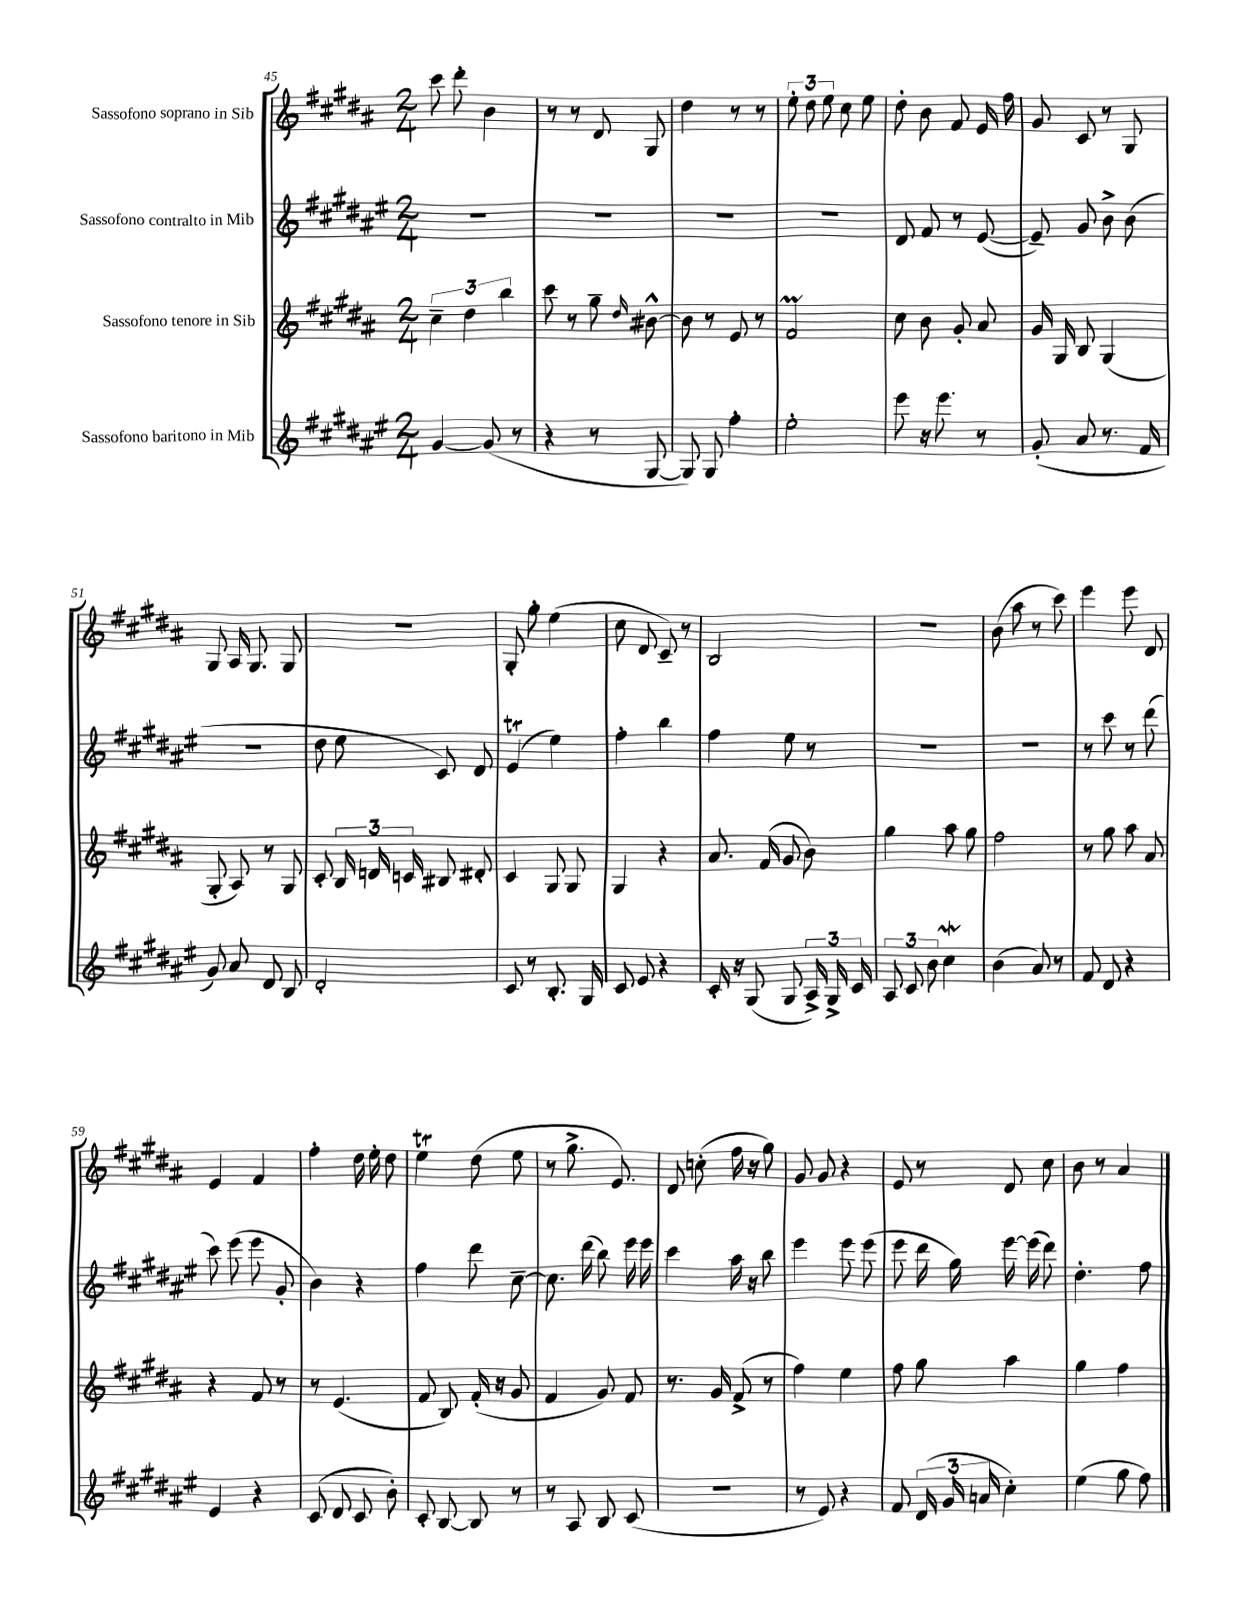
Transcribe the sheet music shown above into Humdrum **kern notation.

**kern	**kern	**kern	**kern
*part4	*part3	*part2	*part1
*staff4	*staff3	*staff2	*staff1
*I"Sassofono baritono in Mib	*I"Sassofono tenore in Sib	*I"Sassofono contralto in Mib	*I"Sassofono soprano in Sib
*clefG2	*clefG2	*clefG2	*clefG2
*k[f#c#g#d#a#e#]	*k[f#c#g#d#a#]	*k[f#c#g#d#a#e#]	*k[f#c#g#d#a#]
*M2/4	*M2/4	*M2/4	*M2/4
=45	=45	=45	=45
[4g#/	6cc#~\	2r	8ccc#\
.	.	.	8ddd#'\
.	6dd#\	.	.
(8g#/]	.	.	4b\
.	6bb\	.	.
8r	.	.	.
=46	=46	=46	=46
4r	8ccc#\	2r	8r
.	8r	.	8r
8r	8gg#~\	.	8d#/
.	16qqdd#/	.	.
[8G#/	[8b#X^^\	.	8G#/
=47	=47	=47	=47
8G#/])	8b#\]	2r	4dd#\
8G#/	8r	.	.
4ff#'\	8e/	.	8r
.	8r	.	8r
=48	=48	=48	=48
2ee#'\	2f#M/	2r	12ee'\
.	.	.	12dd#\
.	.	.	12ee\
.	.	.	8cc#\
.	.	.	8ee\
=49	=49	=49	=49
8eee#\	8cc#\	8d#/	8dd#'\
16r	8b\	8f#/	8b\
8.eee#\	.	.	.
.	8g#'/	8r	8f#/
8r	8a#/	([8e#/	16e/
.	.	.	16ff#\
=50	=50	=50	=50
(8g#'/	16g#/	8e#~/])	8g#/
.	16G#/	.	.
8a#/	8B/	8g#/	8c#/
8.r	(4G#/	8b^\	8r
.	.	(8b\	8G#/
16f#/	.	.	.
!!LO:LB:g=z
=51	=51	=51	=51
8g#/)	8G#'/	2r	8G#/
8a#/	8A#/)	.	16A#/
.	.	.	8.G#/
8d#/	8r	.	.
8B/	8G#/	.	8G#/
=52	=52	=52	=52
2d#'/	8c#'/	8dd#\	2r
.	24B/	8ee#\	.
.	24dn/	.	.
.	24cn/	.	.
.	8B#X/	8c#/)	.
.	8d#X'/	8d#/	.
=53	=53	=53	=53
8c#/	4c#/	(4e#t/	8G#'/
8r	.	.	8gg#'\
8.B'/	8G#/	4ee#\)	(4ee\
.	8G#/	.	.
16G#/	.	.	.
=54	=54	=54	=54
8c#/	4G#/	4ff#'\	8cc#\
8e#/	.	.	8d#/
4r	4r	4bb\	8c#~/)
.	.	.	8r
=55	=55	=55	=55
16c#'/	8.a#/	4ff#\	2B/
16r	.	.	.
(8G#/	.	.	.
.	(16f#/	.	.
8G#/	8g#/	8ee#\	.
24A#^/)	8b\)	8r	.
24G#^/	.	.	.
24c#/	.	.	.
=56	=56	=56	=56
12A#/	4gg#\	2r	2r
12c#/	.	.	.
12b\	.	.	.
4cc#W\	8aa#\	.	.
.	8gg#\	.	.
=57	=57	=57	=57
(4b\	2ff#\	2r	(8b\
.	.	.	8aa#\
8a#/)	.	.	8r
8r	.	.	8ccc#\)
=58	=58	=58	=58
8f#/	8r	8r	4eee\
8d#/	8gg#\	8ccc#\	.
4r	8aa#\	8r	8eee\
.	8a#/	(8ddd#\	8d#/
!!LO:LB:g=z
=59	=59	=59	=59
4e#/	4r	8ccc#\)	4e/
.	.	(8eee#\	.
4r	8f#/	8eee#\	4f#/
.	8r	8g#'/	.
=60	=60	=60	=60
(8c#/	8r	4b\)	4ff#'\
8d#/	(4.e/	.	.
8c#/	.	4r	16dd#\
.	.	.	16ee'\
8b'\)	.	.	8dd#\
=61	=61	=61	=61
8c#'/	8f#/	4ff#\	4eeT\
[8B/	8B/)	.	.
8B/]	(16f#'/	8ddd#\	(8dd#\
.	16r	.	.
8r	8g#/	[8cc#~\	8ee\
=62	=62	=62	=62
8r	4f#/	8.cc#\]	8r
8A#/	.	.	8.gg#^\
.	.	(16ddd#\	.
8B/	8g#/)	8bb\)	.
.	.	.	8.e/)
(8c#/	8f#/	16eee#\	.
.	.	16eee#\	.
=63	=63	=63	=63
2r	8.r	4ccc#\	8d#/
.	.	.	(8ccn'\
.	16g#/	.	.
.	(8f#^/	16aa#\	16ff#\
.	.	16r	16r
.	8r	8bb\	8gg#\)
=64	=64	=64	=64
8r	4ff#\)	4eee#\	8g#/
8e#/)	.	.	8g#/
4r	4ee\	8eee#\	4r
.	.	(8eee#\	.
=65	=65	=65	=65
8f#/	8ff#\	8eee#\	8e/
(24d#/	8gg#\	16ddd#\	8r
24g#/	.	.	.
.	.	16gg#\)	.
24an/	.	.	.
4cc#'\)	4aa#\	[16eee#\	8d#/
.	.	(16eee#\]	.
.	.	8ddd#\)	8cc#\
=66	=66	=66	=66
(4ee#\	4gg#\	4.dd#'\	8b\
.	.	.	8r
8gg#\	4ff#\	.	4a#/
8ff#\)	.	8ff#\	.
==	==	==	==
*-	*-	*-	*-
